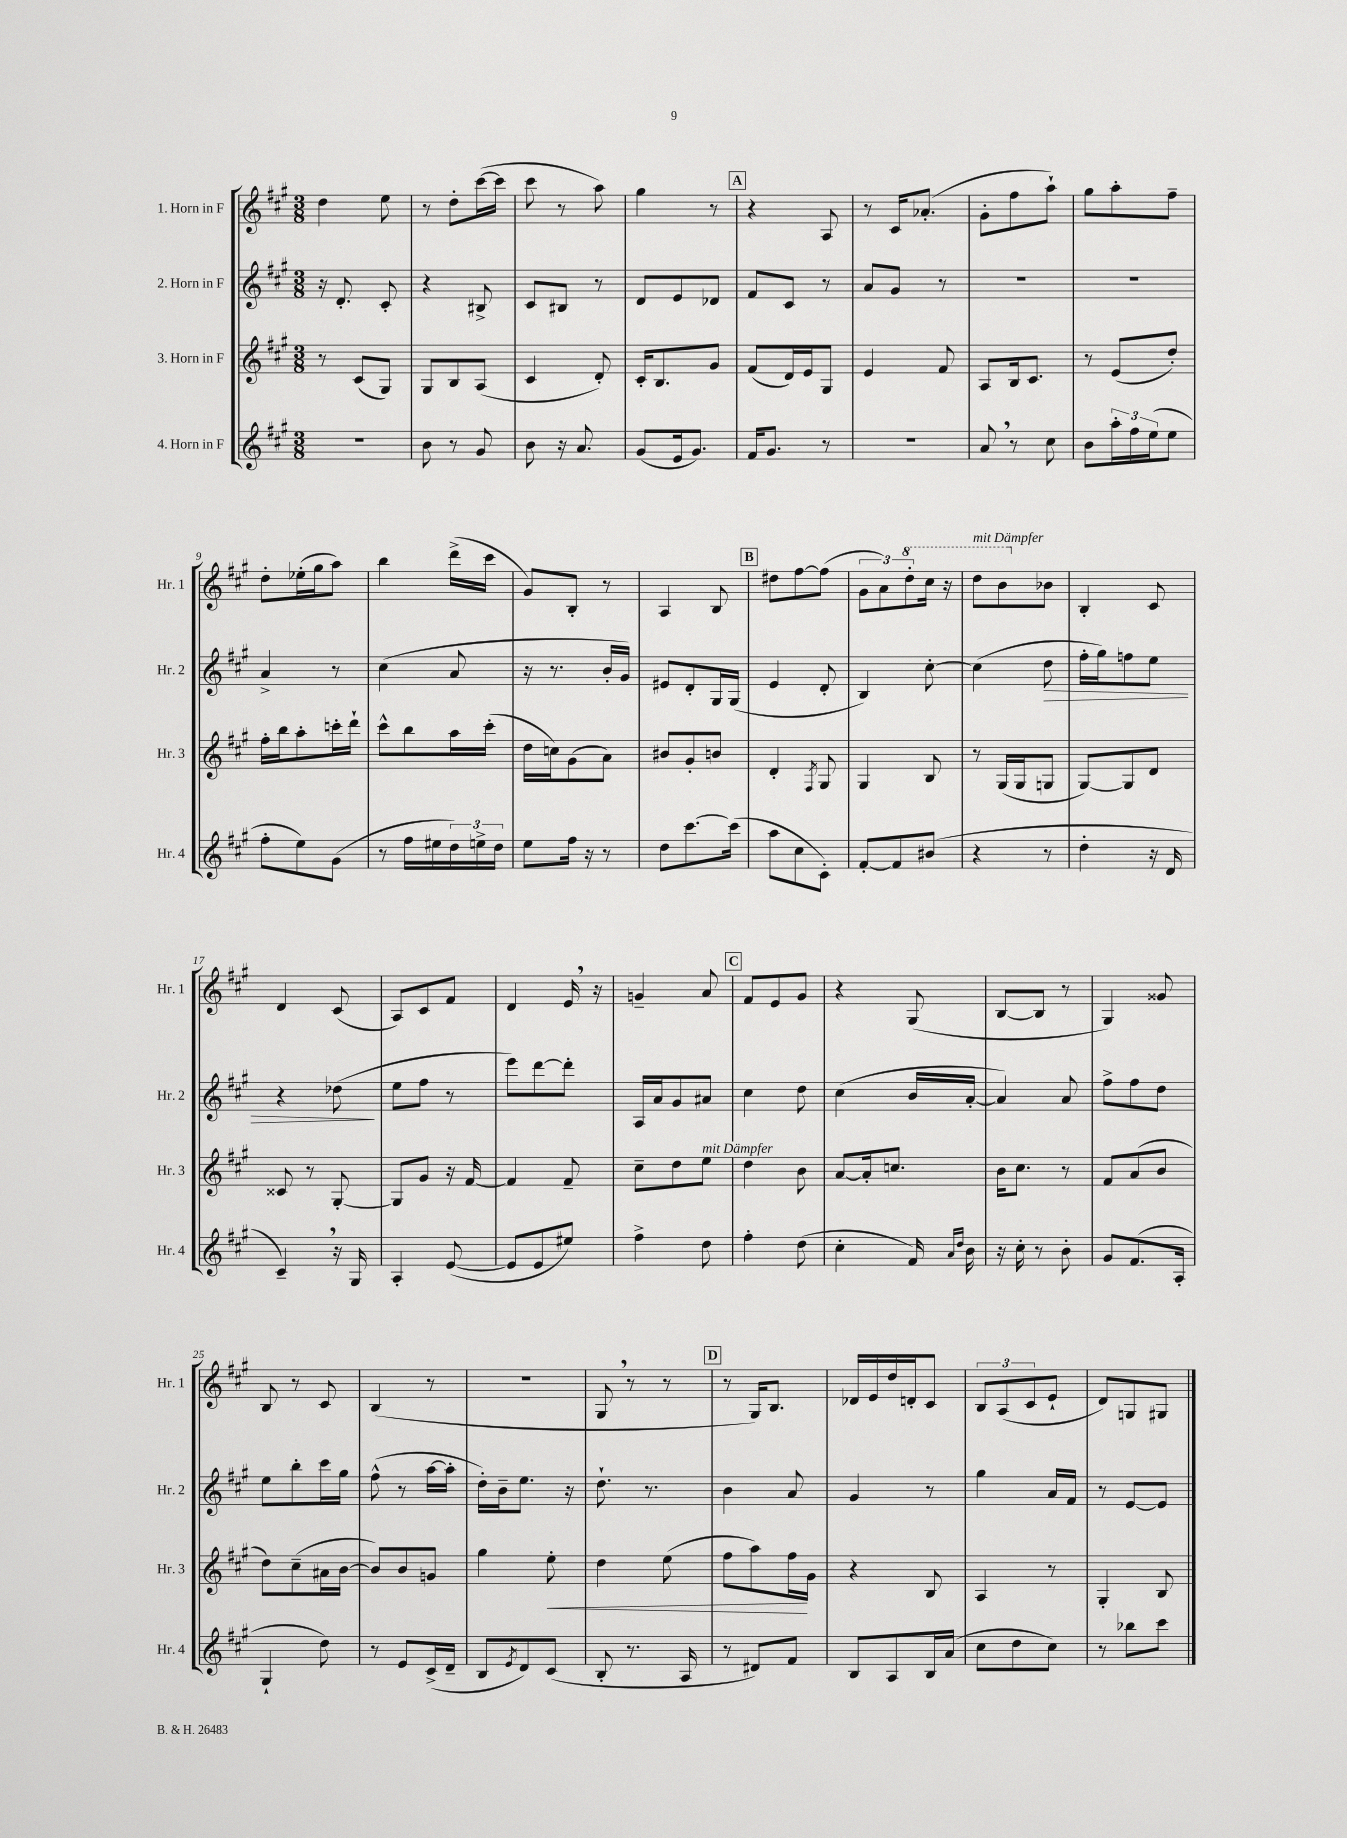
<<
\new StaffGroup <<
\new Staff = "s0" \with { instrumentName = "1. Horn in F" shortInstrumentName = "Hr. 1" } {
    \clef treble \key a \major \numericTimeSignature \time 3/8
    d''4 e''8 |
    r8 d''8-. cis'''16~( cis'''16 |
    cis'''8 r8 a''8) |
    gis''4 r8 |
    \mark \markup { \box "A" } r4 a8 |
    r8 cis'16 aes'8.-.( |
    gis'8-. fis''8 a''8-!) |
    gis''8 a''8-. fis''8-- |
    d''8-. ees''16-.( gis''16 a''8) |
    b''4 d'''16->( cis'''16 |
    gis'8) b8-. r8 |
    a4 b8 |
    \mark \markup { \box "B" } dis''8 fis''8~ fis''8( |
    \tuplet 3/2 { gis'8 a'8) \ottava #1 d'''8-. } cis'''16 r16 |
    d'''8^\markup { \italic "mit Dämpfer" } b''8 \ottava #0 bes'8 |
    b4-. cis'8 |
    d'4 cis'8( |
    a8) cis'8 fis'8 |
    d'4 e'16 \breathe r16 |
    g'4-- a'8 |
    \mark \markup { \box "C" } fis'8 e'8 gis'8 |
    r4 gis8( |
    b8~ b8 r8 |
    gis4) gisis'8 |
    b8 r8 cis'8 |
    b4( r8 |
    R4. |
    gis8 \breathe r8 r8 |
    \mark \markup { \box "D" } r8 gis16) b8. |
    des'16 e'16 d''16 d'16-. cis'8 |
    \tuplet 3/2 { b8 a8( cis'8 } e'8-! |
    d'8) g8 gis8 \bar "|." |
}
\new Staff = "s1" \with { instrumentName = "2. Horn in F" shortInstrumentName = "Hr. 2" } {
    \clef treble \key a \major \numericTimeSignature \time 3/8
    r16 d'8.-. cis'8-. |
    r4 bis8-> |
    cis'8 bis8 r8 |
    d'8 e'8 des'8 |
    \mark \markup { \box "A" } fis'8 cis'8 r8 |
    a'8 gis'8 r8 |
    r4. |
    R4. |
    a'4-> r8 |
    cis''4( a'8 |
    r16 r8. b'16-. gis'16) |
    eis'8 d'8-. gis16 gis16( |
    \mark \markup { \box "B" } e'4 d'8-. |
    b4) cis''8~-. |
    cis''4( d''8\> |
    fis''16-. gis''16) f''8 e''8 |
    r4 des''8\!( |
    e''8 fis''8 r8 |
    e'''8) d'''8~ d'''8-. |
    a16 a'16 gis'8 ais'8 |
    \mark \markup { \box "C" } cis''4 d''8 |
    cis''4( b'16 a'16~-. |
    a'4) a'8 |
    fis''8-> fis''8 d''8 |
    e''8 b''8-. cis'''16 gis''16 |
    fis''8-^( r8 a''16~ a''16-. |
    d''16-.) b'16-- e''8. r16 |
    d''8.-! r8. |
    \mark \markup { \box "D" } b'4 a'8 |
    gis'4 r8 |
    gis''4 a'16 fis'16 |
    r8 e'8~ e'8 \bar "|." |
}
\new Staff = "s2" \with { instrumentName = "3. Horn in F" shortInstrumentName = "Hr. 3" } {
    \clef treble \key a \major \numericTimeSignature \time 3/8
    r8 cis'8( gis8) |
    gis8 b8 a8( |
    cis'4 d'8-.) |
    cis'16-. b8. gis'8 |
    \mark \markup { \box "A" } fis'8( d'16) e'16 gis8 |
    e'4 fis'8 |
    a8 b16 cis'8. |
    r8 e'8( d''8-.) |
    fis''16-. b''16 a''8-. c'''16-. d'''16-! |
    cis'''8-^ b''8 a''16 cis'''16-.( |
    d''16 c''16) gis'8( a'8) |
    bis'8 gis'8-. b'8 |
    \mark \markup { \box "B" } d'4-. \acciaccatura { fis8 } gis8 |
    gis4 b8 |
    r8 gis16( gis16 g8 |
    gis8~) gis8 d'8 |
    cisis'8 r8 gis8~-. |
    gis8 gis'8 r16 fis'16~ |
    fis'4 fis'8-- |
    cis''8-- d''8 e''8^\markup { \italic "mit Dämpfer" } |
    \mark \markup { \box "C" } d''4 b'8 |
    a'8~ a'16-. c''8. |
    b'16 cis''8. r8 |
    fis'8 a'8( b'8 |
    d''8) cis''8--( ais'16 b'16~ |
    b'8) b'8 g'8 |
    gis''4 e''8-.\< |
    d''4 e''8( |
    \mark \markup { \box "D" } fis''8 a''8) fis''16\! gis'16 |
    r4 b8 |
    a4 r8 |
    gis4-. b8 \bar "|." |
}
\new Staff = "s3" \with { instrumentName = "4. Horn in F" shortInstrumentName = "Hr. 4" } {
    \clef treble \key a \major \numericTimeSignature \time 3/8
    R4. |
    b'8 r8 gis'8 |
    b'8 r16 a'8. |
    gis'8( e'16 gis'8.) |
    \mark \markup { \box "A" } fis'16 gis'8. r8 |
    R4. |
    a'8 \breathe r8 cis''8 |
    b'8 \tuplet 3/2 { a''16-. fis''16 e''16( } e''8 |
    fis''8-. e''8) gis'8( |
    r8 fis''16 eis''16 \tuplet 3/2 { d''16) e''16-> d''16 } |
    e''8 fis''16 r16 r8 |
    d''8 cis'''8.~ cis'''16( |
    \mark \markup { \box "B" } a''8 cis''8 cis'8-.) |
    fis'8~-. fis'8 bis'8( |
    r4 r8 |
    d''4-. r16 d'16 |
    cis'4--) \breathe r16 gis16 |
    a4-. e'8~( |
    e'8 e'8 eis''8) |
    fis''4-> d''8 |
    \mark \markup { \box "C" } fis''4-. d''8( |
    cis''4-. fis'16) \grace { a'16 d''16 } b'16 |
    r16 cis''16-. r8 b'8-. |
    gis'8 fis'8.( a16-. |
    gis4-! d''8) |
    r8 e'8 cis'16->( d'16-- |
    b8 \acciaccatura { e'8 } d'8) cis'8( |
    b8-. r8. a16 |
    \mark \markup { \box "D" } r8 dis'8) fis'8 |
    b8 a8 b16 a'16( |
    cis''8 d''8 cis''8) |
    r8 bes''8 cis'''8 \bar "|." |
}
>>
>>
